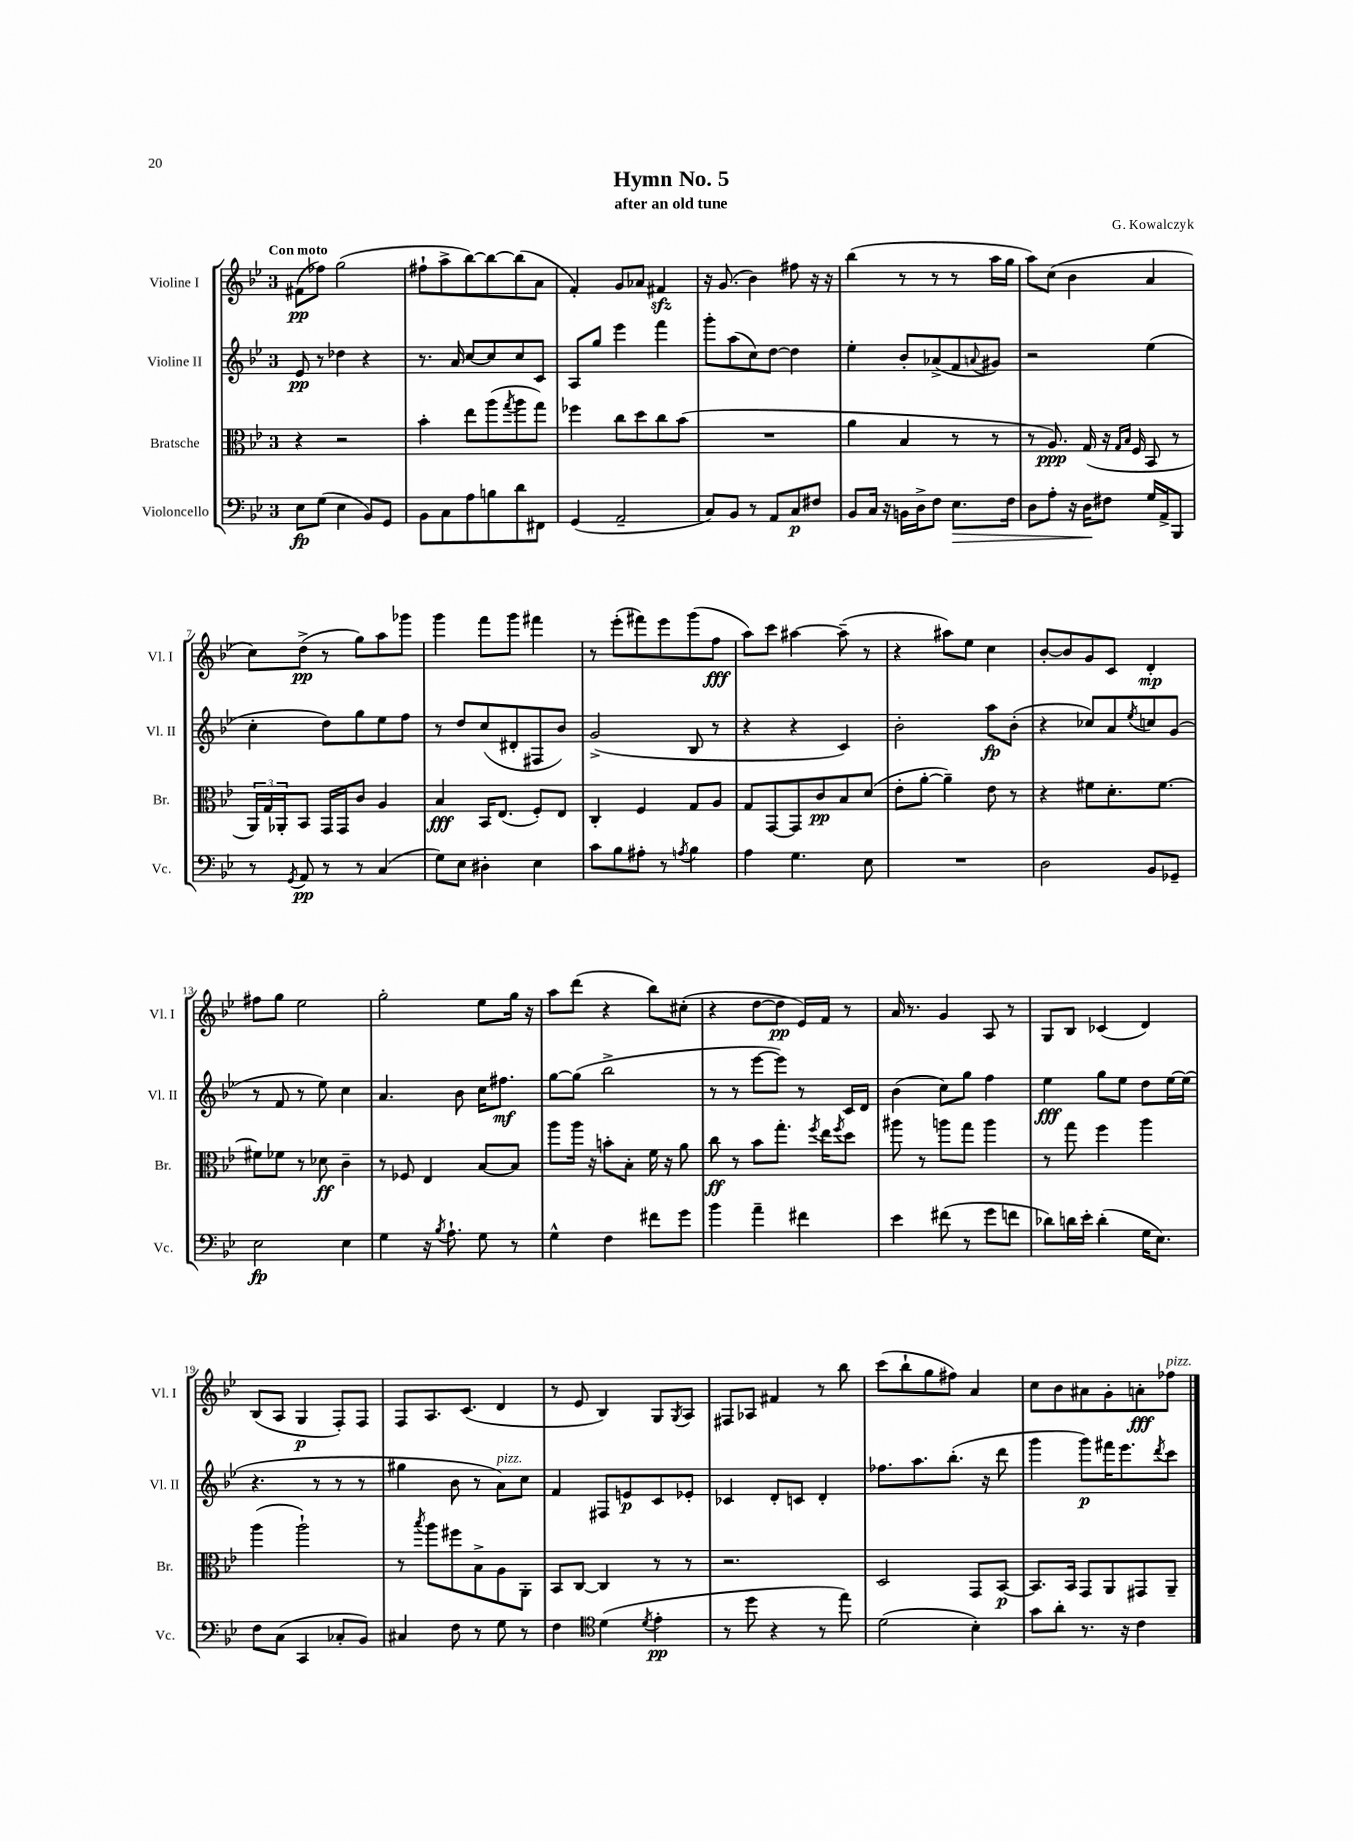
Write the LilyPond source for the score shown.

\header { title = "Hymn No. 5" composer = "G. Kowalczyk" subtitle = "after an old tune" }
<<
\new StaffGroup <<
\new Staff = "s0" \with { instrumentName = "Violine I" shortInstrumentName = "Vl. I" } {
    \clef treble \key bes \major \once \override Staff.TimeSignature.style = #'single-digit \time 3/4 \tempo "Con moto"
    fis'8\pp( fes''8) g''2( |
    fis''8-! a''8-> bes''8~) bes''8~ bes''8( a'8 |
    f'4-.) g'8 aes'8 fis'4\sfz |
    r16 g'8.( bes'4) fis''8 r16 r16 |
    bes''4( r8 r8 r8 a''16 g''16 |
    a''8) c''8( bes'4 a'4 |
    c''8) d''8->\pp( r8 g''8) a''8 ges'''8 |
    g'''4 f'''8 g'''8 fis'''4 |
    r8 ees'''8-.( fis'''8) ees'''8 g'''8( f''8\fff |
    a''8) c'''8 ais''4~ ais''8--( r8 |
    r4 ais''8) ees''8 c''4 |
    bes'8~-. bes'8 g'8 c'8 d'4-.\mp |
    fis''8 g''8 ees''2 |
    g''2-. ees''8 g''16 r16 |
    a''8 d'''8( r4 bes''8) cis''8-.( |
    r4 d''8~ d''8\pp ees'16) f'16 r8 |
    a'16 r8. g'4 a8 r8 |
    g8 bes8 ces'4( d'4) |
    bes8( a8 g4\p f8-.) f8 |
    f8 a8. c'8.( d'4 |
    r8 ees'8 bes4) g8 \acciaccatura { g8 } a8 |
    fis8 aes8 fis'4 r8 bes''8 |
    c'''8( bes''8-! g''8 fis''8) a'4 |
    c''8 bes'8 ais'8 g'8-. a'8-.\fff fes''8^\markup { \italic "pizz." } \bar "|." |
}
\new Staff = "s1" \with { instrumentName = "Violine II" shortInstrumentName = "Vl. II" } {
    \clef treble \key bes \major \once \override Staff.TimeSignature.style = #'single-digit \time 3/4
    ees'8\pp r8 des''4 r4 |
    r8. a'16 c''8~ c''8 c''8 c'8 |
    a8 g''8 ees'''4 f'''4 |
    g'''8-. a''8( c''8) d''8~ d''4 |
    ees''4-. bes'8-. aes'8->( f'8 \appoggiatura { a'8 } gis'8) |
    r2 ees''4( |
    c''4-. d''8) g''8 ees''8 f''8 |
    r8 d''8 c''8( dis'8-. fis8 bes'8) |
    g'2->( bes8 r8 |
    r4 r4 c'4) |
    bes'2-. a''8\fp bes'8-.( |
    r4 ces''8) a'8 \acciaccatura { ees''8 } c''8 g'8( |
    r8 f'8 r8 ees''8) c''4 |
    a'4. bes'8 c''16 fis''8.\mf |
    g''8~ g''8( bes''2-> |
    r8 r8 ees'''8~ ees'''8) r8 c'16 d'16 |
    bes'4( c''8) g''8 f''4 |
    ees''4\fff g''8 ees''8 d''8 ees''16~ ees''16( |
    r4. r8 r8 r8 |
    gis''4 bes'8 r8 a'8^\markup { \italic "pizz." }) c''8 |
    f'4 fis8 e'8\p c'8 ees'8-. |
    ces'4 d'8-. c'8 d'4-. |
    fes''8. a''8. bes''8.-.( r16 d'''8 |
    g'''4 g'''8\p) fis'''16 ees'''8. \acciaccatura { d'''8 } c'''8 \bar "|." |
}
\new Staff = "s2" \with { instrumentName = "Bratsche" shortInstrumentName = "Br." } {
    \clef alto \key bes \major \once \override Staff.TimeSignature.style = #'single-digit \time 3/4
    r4 r2 |
    bes'4-. ees''8 a''8( \acciaccatura { g''8 } a''8 g''8) |
    fes''4 c''8 d''8 c''8 bes'8( |
    R2. |
    a'4 bes4 r8 r8 |
    r8 a8.\ppp) g16( r16 \grace { g16 bes16 } f16 bes,8 r8 |
    \tuplet 3/2 { a,16) g16 aes,16-. } bes,8 g,16 g,16 c'8 a4 |
    bes4\fff bes,16 ees8.( f8-.) ees8 |
    c4-. f4 g8 a8 |
    g8 g,8~ g,8 c'8\pp bes8 d'8( |
    ees'8-. a'8~-. a'4--) ees'8 r8 |
    r4 fis'8 d'8.-. fis'8.~ |
    fis'8 fes'8 r8 des'8\ff c'4-- |
    r8 fes8 ees4 bes8~ bes8 |
    a''8 a''16 r16 b'8-. bes8-. f'16 r16 a'8 |
    c''8\ff r8 bes'8 g''8.-. \acciaccatura { f''8 } ees''16 \acciaccatura { f''8 } d''8 |
    ais''8 r8 a''8 g''8 a''4 |
    r8 g''8 f''4 a''4 |
    a''4( a''2-!) |
    r8 \acciaccatura { bes''8 } a''8 fis''8 bes8-> a8 a,8-. |
    bes,8 c8~ c4 r8 r8 |
    r2. |
    d2 g,8 bes,8~\p |
    bes,8. bes,16 g,8 a,8 gis,8 a,8-- \bar "|." |
}
\new Staff = "s3" \with { instrumentName = "Violoncello" shortInstrumentName = "Vc." } {
    \clef bass \key bes \major \once \override Staff.TimeSignature.style = #'single-digit \time 3/4
    ees8\fp g8( ees4 bes,8) g,8 |
    bes,8 c8 a8 b8 d'8 fis,8 |
    g,4( a,2-- |
    c8) bes,8 r8 a,8 c8\p fis8 |
    bes,8 c16 r16 b,16 d16-> f8 ees8.\> f16 |
    d8 a8-. r16 d16\! fis8 g16 a,16-> bes,,8 |
    r8 \acciaccatura { g,8 } a,8\pp r8 r8 c4( |
    g8) ees8 dis4-. ees4 |
    c'8 bes8 ais8-. r8 \acciaccatura { a8 } bes4 |
    a4 g4. ees8 |
    R2. |
    d2 bes,8 ges,8-- |
    ees2\fp ees4 |
    g4 r16 \acciaccatura { bes8 } a8.-! g8 r8 |
    g4-^ f4 fis'8 g'8 |
    bes'4 a'4-- fis'4 |
    ees'4 fis'8( r8 g'8 f'8 |
    des'8) d'16 ees'16-. d'4-.( g16 ees8.) |
    f8 c8( c,4 ces8-. bes,8) |
    cis4 f8 r8 g8 r8 |
    f4 \clef tenor d'4( \acciaccatura { d'8 } ees'4-.\pp |
    r8 d''8 r4 r8 ees''8) |
    d'2( bes4-.) |
    g'8 a'8-. r8. r16 c'4 \bar "|." |
}
>>
>>
